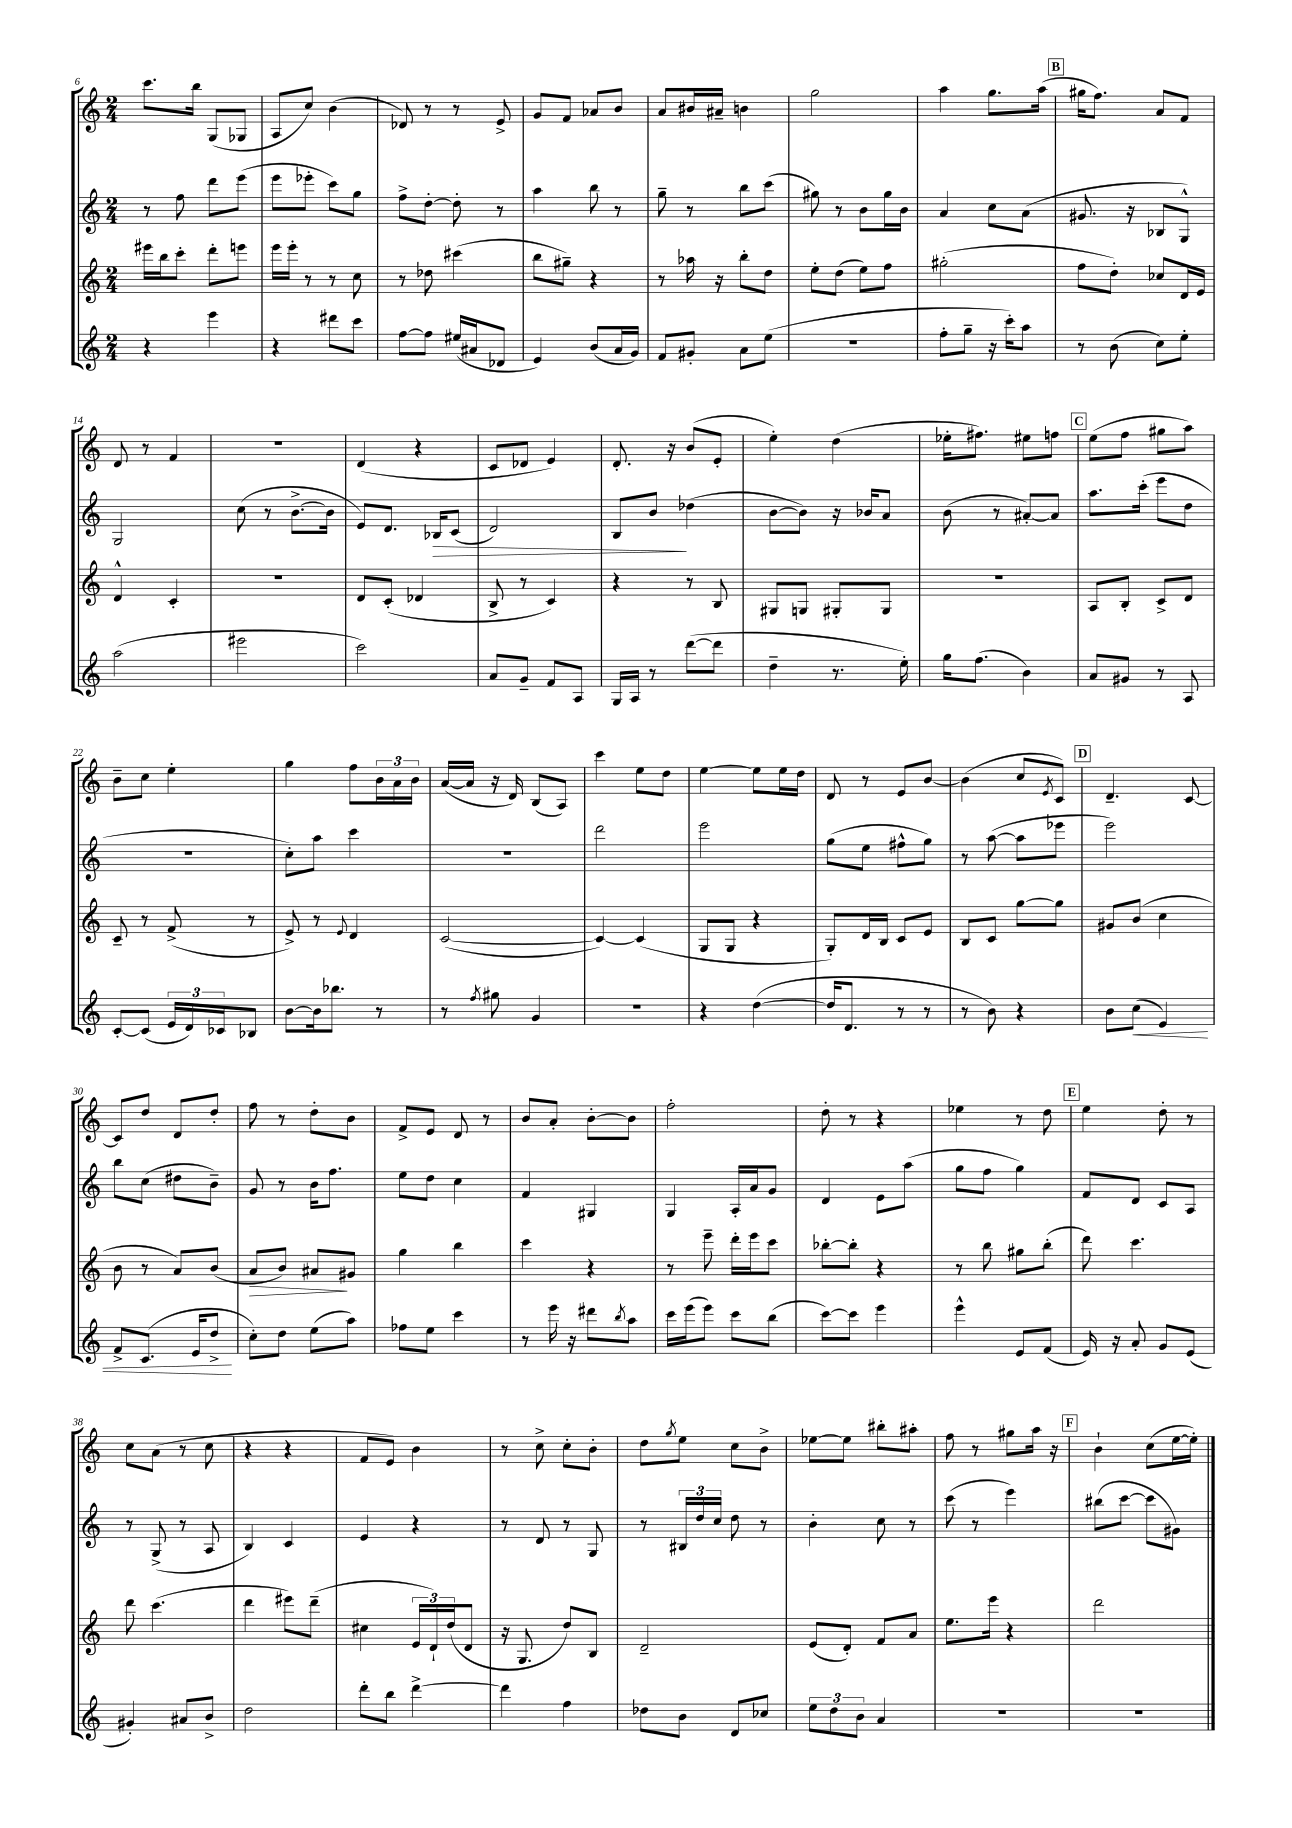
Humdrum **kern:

**kern	**kern	**kern	**kern
*staff4	*staff3	*staff2	*staff1
*clefG2	*clefG2	*clefG2	*clefG2
*k[]	*k[]	*k[]	*k[]
*M2/4	*M2/4	*M2/4	*M2/4
4r	16eee#	8r	8.ccc
.	16bb	.	.
.	8ccc'	8ff	.
.	.	.	16bb
4eee	8ddd'	8ddd	(8G
.	8eee	(8eee	8G-
=	=	=	=
4r	16eee	8eee	8A
.	16eee'	.	.
.	8r	8eee-'	8cc)
8ddd#	8r	8ccc)	(4b
8ccc	8cc	8gg	.
=	=	=	=
[8ff	8r	8ff^	8d-)
8ff]	8dd-	[8dd'	8r
(16ee#	(4ccc#	8dd']	8r
16a#	.	.	.
8d-	.	8r	8e^
=	=	=	=
4e)	8bb	4aa	8g
.	8gg#~)	.	8f
(8b	4r	8bb	8a-
16a	.	8r	8b
16g)	.	.	.
=	=	=	=
8f	8r	8gg~	8a
8g#'	16aa-	8r	16b#
.	16r	.	16a#~
8a	8bb'	8bb	4b
(8ee	8dd	(8ccc	.
=	=	=	=
2r	8ee'	8gg#)	2gg
.	(8dd	8r	.
.	8ee)	8b	.
.	8ff	16gg#	.
.	.	16b	.
=	=	=	=
8ff'	(2gg#'	4a	4aa
8gg~	.	.	.
16r	.	8cc	8.gg
16ccc')	.	.	.
8aa	.	(8a	.
.	.	.	(16aa
=	=	=	=
8r	8ff	8.g#	16gg#
.	.	.	8.ff)
(8b	8dd')	.	.
.	.	16r	.
8cc)	8cc-	8B-	8a
8ee'	16d	8G^^)	8f
.	16e	.	.
=	=	=	=
(2aa	4d^^	2G	8d
.	.	.	8r
.	4c'	.	4f
=	=	=	=
2eee#	2r	(8cc	2r
.	.	8r	.
.	.	[8.b^	.
.	.	16b]	.
=	=	=	=
2ccc)	8d	8e)	(4d
.	(8c'	8.d	.
.	4d-	.	4r
.	.	16B-	.
.	.	(8c	.
=	=	=	=
8a	8B^	2d)	8c
8g~	8r	.	8d-
8f	4c)	.	4e)
8A	.	.	.
=	=	=	=
16G	4r	8B	8.d'
16A	.	.	.
8r	.	8b	.
.	.	.	16r
([8ddd	8r	(4dd-	(8b
8ddd]	8B	.	8e'
=	=	=	=
4dd~	8G#	[8b	4ee')
.	8G	8b])	.
8.r	8G#'	16r	(4dd
.	.	16b-	.
.	8G#	8a	.
16ee')	.	.	.
=	=	=	=
16gg	2r	(8b	16ee-'
(8.ff	.	.	8.ff#)
.	.	8r	.
4b)	.	[8a#')	8ee#
.	.	8a#]	8ff
=	=	=	=
8a	8A	8.aa	(8ee
8g#	8B'	.	8ff
.	.	(16ccc'	.
8r	8c^	8eee	8gg#
8A	8d	8dd	8aa)
=	=	=	=
[8c'	8c~	2r	8b~
(8c]	8r	.	8cc
24e	(8f^	.	4ee'
24d)	.	.	.
24c-	.	.	.
8B-	8r	.	.
=	=	=	=
[8b	8e^)	8cc')	4gg
16b]	8r	8aa	.
8.bb-	.	.	.
.	8qqe	.	.
.	4d	4ccc	8ff
8r	.	.	24b
.	.	.	24a
.	.	.	24b
=	=	=	=
8r	([2c	2r	([16a
.	.	.	16a]
8qff	.	.	.
8gg#	.	.	16r
.	.	.	16d)
4g	.	.	(8B
.	.	.	8A)
=	=	=	=
2r	4c_)	2ddd	4ccc
.	(4c]	.	8ee
.	.	.	8dd
=	=	=	=
4r	8G	2eee	[4ee
.	8G	.	.
([4dd	4r	.	8ee]
.	.	.	16ee
.	.	.	16dd
=	=	=	=
16dd]	8G')	(8gg	8d
8.d	.	.	.
.	16d	8ee	8r
.	16B	.	.
8r	8c	8ff#^^	8e
8r	8e	8gg)	[8b
=	=	=	=
8r	8B	8r	(4b]
8b)	8c	([8aa	.
4r	[8gg	8aa]	8cc
.	.	.	8qe
.	8gg]	8eee-	8c)
=	=	=	=
8b	8g#	2eee)	4.d~
(8cc	(8b	.	.
4e)	4cc	.	.
.	.	.	[8c
=	=	=	=
8f^	8b	8bb	8c]
(8.c	8r	(8cc	8dd
.	8a)	8dd#	8d
16e	.	.	.
8dd^	(8b	8b~)	8dd'
=	=	=	=
8cc')	8a	8g	8ff
8dd	8b)	8r	8r
(8ee	8a#	16b	8dd'
.	.	8.ff	.
8aa)	8g#	.	8b
=	=	=	=
8ff-	4gg	8ee	8f^
8ee	.	8dd	8e
4ccc	4bb	4cc	8d
.	.	.	8r
=	=	=	=
8r	4ccc	4f	8b
16eee	.	.	8a'
16r	.	.	.
8ddd#	4r	4G#	[8b'
8qbb	.	.	.
8aa	.	.	8b]
=	=	=	=
16ccc	8r	4G	2ff'
(16eee	.	.	.
8eee)	8eee~	.	.
8ccc	16ddd'	16A'	.
.	16eee	16a	.
(8bb	8ccc	8g	.
=	=	=	=
[8ccc)	[8bb-'	4d	8dd'
8ccc]	8bb-']	.	8r
4eee	4r	8e	4r
.	.	(8aa	.
=	=	=	=
4eee^^	8r	8gg	4ee-
.	8bb	8ff	.
8e	8gg#	4gg)	8r
(8f	(8bb'	.	8dd
=	=	=	=
16e)	8ddd)	8f	4ee
16r	.	.	.
8a'	4.ccc	8d	.
8g	.	8c	8dd'
(8e	.	8A	8r
=	=	=	=
4g#')	8ddd	8r	8cc
.	(4.ccc	(8G^	(8a
8a#	.	8r	8r
8b^	.	8A	8cc
=	=	=	=
2dd	4ddd	4B)	4r
.	8eee#)	4c	4r
.	(8ddd~	.	.
=	=	=	=
8ddd'	4cc#	4e	8f
8bb	.	.	8e)
[4ddd^	24e	4r	4b
.	24d`)	.	.
.	(24dd	.	.
.	8d	.	.
=	=	=	=
4ddd]	16r	8r	8r
.	8.G	.	.
.	.	8d	8cc^
4ff	8dd)	8r	8cc'
.	8B	8G	8b'
=	=	=	=
8dd-	2d~	8r	8dd
.	.	.	8qgg
8b	.	24B#	8ee
.	.	24dd	.
.	.	24cc	.
8d	.	8dd	8cc
8cc-	.	8r	8b^
=	=	=	=
12ee	(8e	4b'	[8ee-
12dd	.	.	.
.	8d')	.	8ee-]
12b	.	.	.
4a	8f	8cc	8bb#'
.	8a	8r	8aa#'
=	=	=	=
2r	8.ee	(8ccc	8ff
.	.	8r	8r
.	16eee	.	.
.	4r	4eee)	8gg#
.	.	.	16aa
.	.	.	16r
=	=	=	=
2r	2ddd	(8bb#	4b`
.	.	[8ccc	.
.	.	8ccc]	(8cc
.	.	8g#)	[16ee
.	.	.	16ee'])
==	==	==	==
*-	*-	*-	*-
